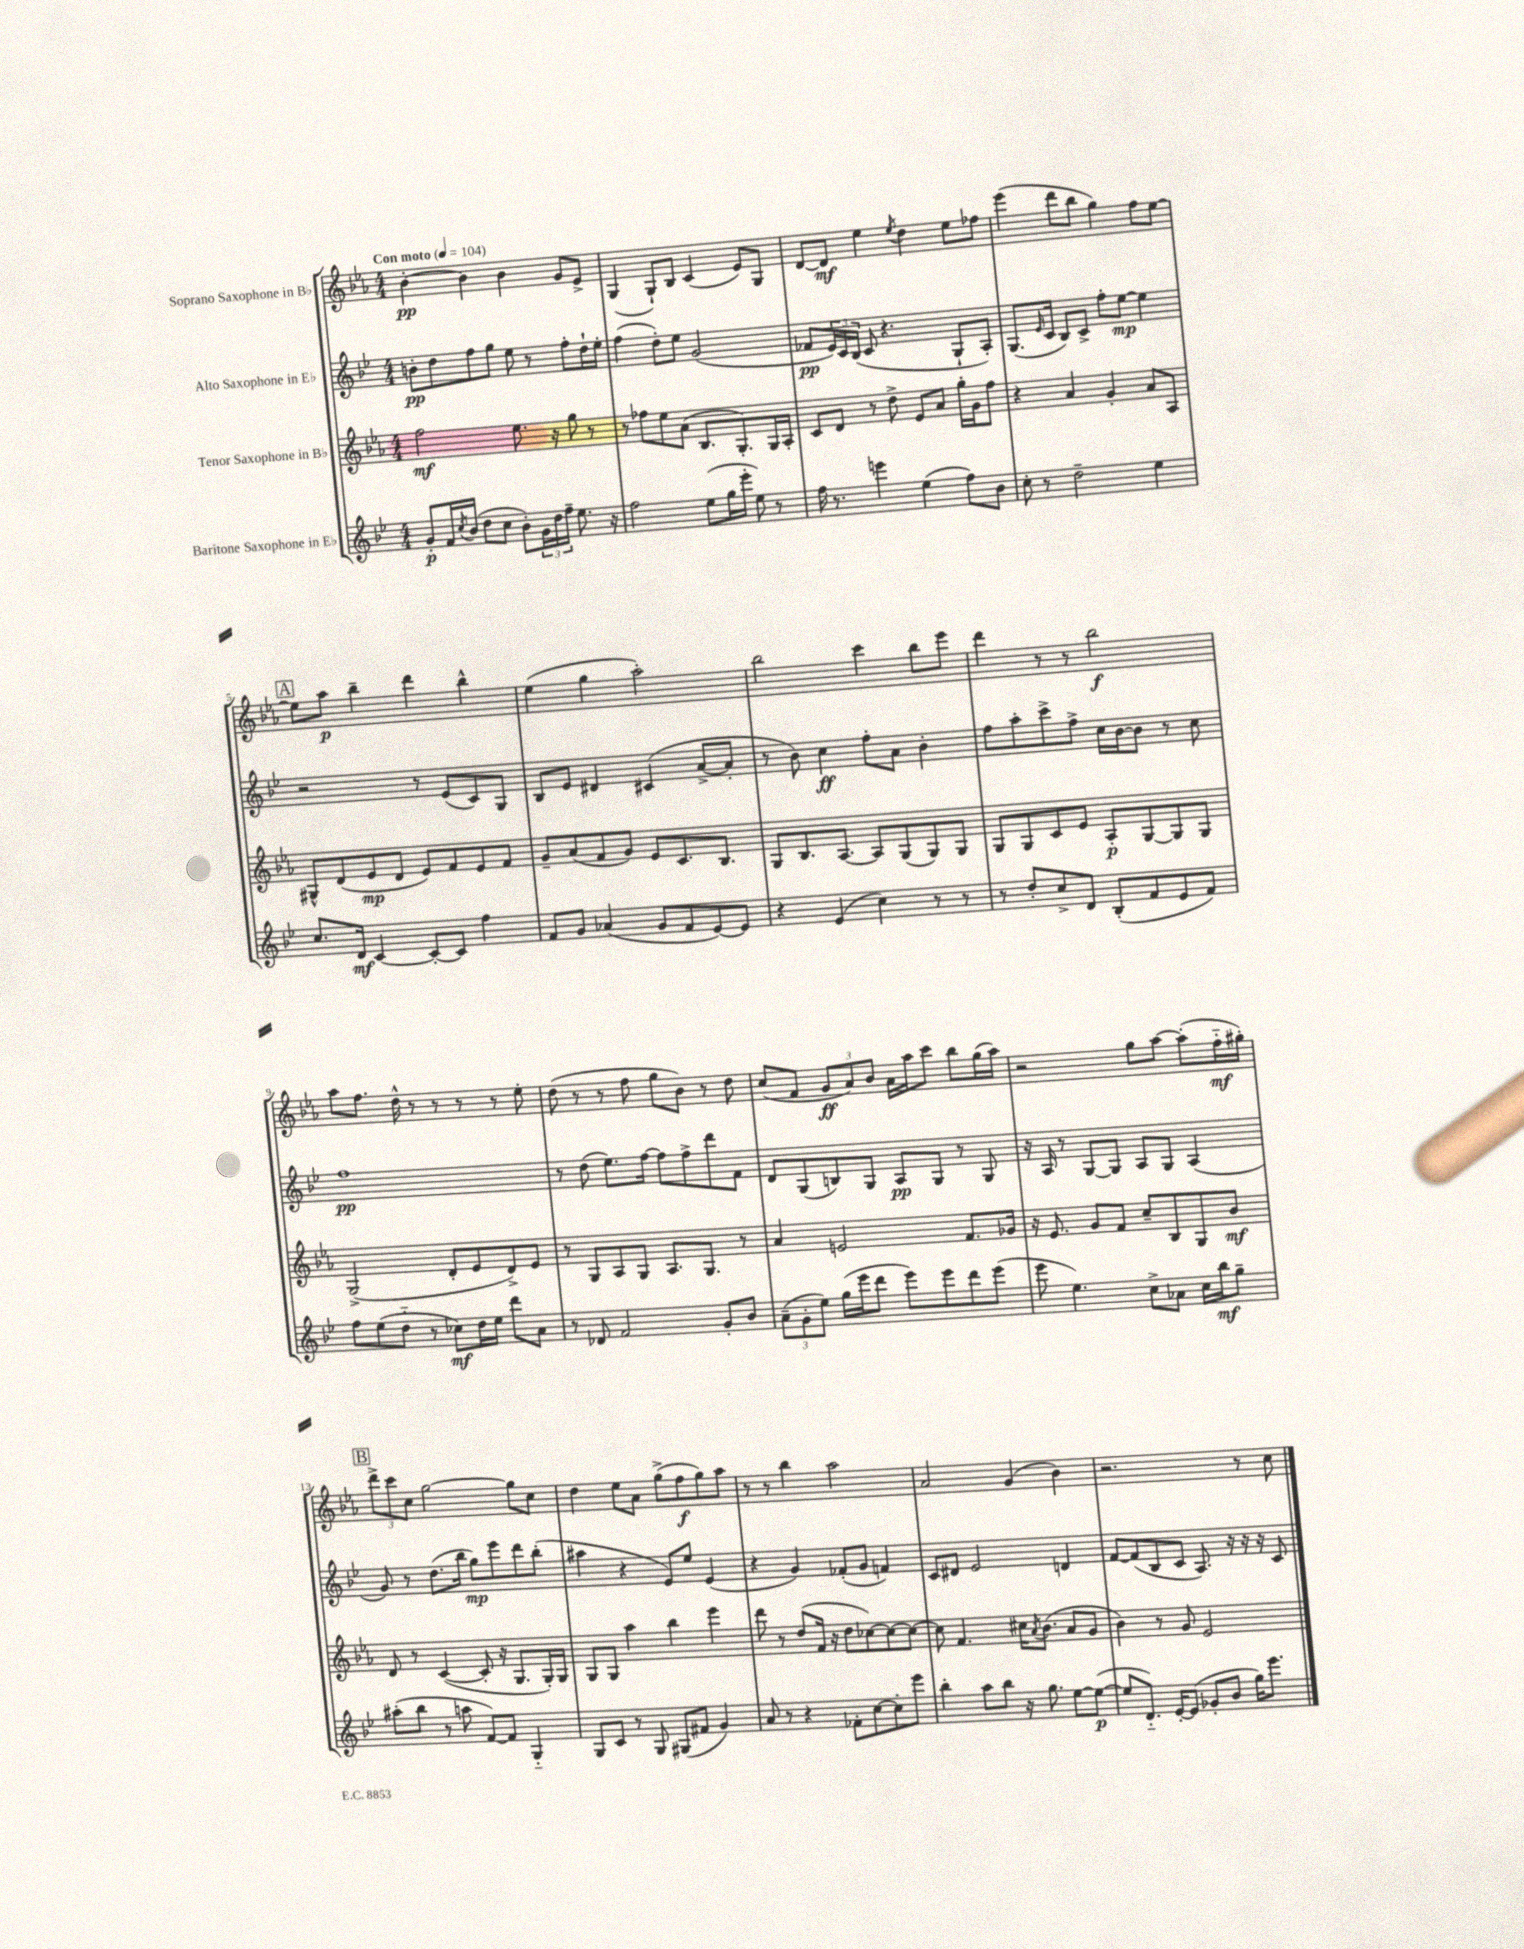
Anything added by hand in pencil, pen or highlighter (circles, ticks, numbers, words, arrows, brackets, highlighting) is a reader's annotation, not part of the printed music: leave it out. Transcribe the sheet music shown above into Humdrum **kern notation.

**kern	**dynam	**kern	**dynam	**kern	**dynam	**kern	**dynam
*part4	*part4	*part3	*part3	*part2	*part2	*part1	*part1
*staff4	*staff4	*staff3	*staff3	*staff2	*staff2	*staff1	*staff1
*I"Baritone Saxophone in E♭	*	*I"Tenor Saxophone in B♭	*	*I"Alto Saxophone in E♭	*	*I"Soprano Saxophone in B♭	*
*clefG2	*	*clefG2	*	*clefG2	*	*clefG2	*
*k[b-e-]	*	*k[b-e-a-]	*	*k[b-e-]	*	*k[b-e-a-]	*
*M4/4	*	*M4/4	*	*M4/4	*	*M4/4	*
*MM104	*	*MM104	*	*MM104	*	*MM104	*
=1	=1	=1	=1	=1	=1	=1	=1
!	!	!	!	!	!	!LO:TX:a:B:t=Con moto	!
8g'/L	p	2ff\	mf	8bn'\L	pp	[4b-'\	pp
16f/L	.	.	.	8dd\	.	.	.
8qcc/	.	.	.	.	.	.	.
(16b-/JJ	.	.	.	.	.	.	.
8dd\L	.	.	.	8ff\	.	4b-\]	.
8cc\J	.	.	.	8gg\J	.	.	.
8b-'\L)	.	8.ee-\	.	8ee-\	.	4b-\	.
24g\L	.	.	.	8r	.	.	.
24dd\	.	.	.	.	.	.	.
.	.	16r	.	.	.	.	.
24ff~\JJ	.	.	.	.	.	.	.
8.ee-\	.	8gg\	.	8ff'\L	.	8g/L	.
.	.	8r	.	16dd`\L	.	8e-^/J	.
16r	.	.	.	16ee-'\JJ	.	.	.
=2	=2	=2	=2	=2	=2	=2	=2
2ff\	.	8r	.	(4ff\	.	(4G/	.
.	.	8ff-X\L	.	.	.	.	.
.	.	8ee-\	.	8dd'\L)	.	8G`/L)	.
.	.	(8a-\J	.	8ee-\J	.	8B-/J	.
(8ee-\L	.	8.B-/L	.	(2g/	.	(4c/	.
16gg\L	.	.	.	.	.	.	.
16eee-'\JJ	.	8.G'/)	.	.	.	.	.
8ee-\)	.	.	.	.	.	8e-/L)	.
8r	.	16G/L	.	.	.	8G/J	.
.	.	16A-'/JJ	.	.	.	.	.
=3	=3	=3	=3	=3	=3	=3	=3
16ff\	.	8c/L	.	8f-X/L	pp	[8d/L	.
8.r	.	.	.	.	.	.	.
.	.	8d/J	.	24e-/L)	.	8d/J]	mf
.	.	.	.	24c/	.	.	.
.	.	.	.	(24B-/JJ	.	.	.
4eeen\	.	8r	.	8c/	.	4ee-\	.
.	.	8dd^\	.	4.r	.	.	.
.	.	.	.	.	.	8qee-/	.
(4ee-\	.	8e-/L	.	.	.	4dd\	.
.	.	8a-/J	.	.	.	.	.
8ff\L)	.	16gg'\LL	.	8G`/L	.	8ee-\L	.
.	.	16g\J	.	.	.	.	.
8b-\J	.	8ff\J	.	8A'/J)	.	8ff-X\J	.
=4	=4	=4	=4	=4	=4	=4	=4
8cc'\	.	4r	.	(8.G/L	.	(4eee-\	.
8r	.	.	.	.	.	.	.
.	.	.	.	16qqe-/	.	.	.
.	.	.	.	16c/Jk	.	.	.
2dd~\	.	4a-/	.	8B-/L)	.	8ddd\L	.
.	.	.	.	8c^/J	.	8bb-\J	.
.	.	4g'/	.	8ff'\L	.	4gg\)	.
.	.	.	.	[8ee-\J	mp	.	.
4ee-\	.	8a-/L	.	4ee-\]	.	8ff\L	.
.	.	8A-/J	.	.	.	[8ee-\J	.
!!LO:LB:g=z
!!LO:REH:place=s1:t=A
=5	=5	=5	=5	=5	=5	=5	=5
8.cc/L	.	8G#X^^/L	.	2r	.	8ee-\L]	.
.	.	(8d/	.	.	.	8aa-\J	p
16d/Jk	mf	.	.	.	.	.	.
[4c/	.	8e-/	mp	.	.	4bb-~\	.
.	.	8d/J	.	.	.	.	.
8c'/L_	.	8e-/L)	.	8r	.	4ddd\	.
8c/J]	.	8f/	.	(8e-/L	.	.	.
4ff\	.	8e-/	.	8c/)	.	4bb-^^\	.
.	.	8f/J	.	8G/J	.	.	.
=6	=6	=6	=6	=6	=6	=6	=6
8f/L	.	8g~/L	.	8B-/L	.	(4ee-\	.
8g/J	.	(8a-/	.	8e-/J	.	.	.
(4a-X/	.	8f/	.	4d#X/	.	4gg\	.
.	.	8g/J)	.	.	.	.	.
8g/L	.	8e-/L	.	(4c#X/	.	2aa-'\)	.
8f/	.	8.c/	.	.	.	.	.
[8e-/)	.	.	.	[8a^/L	.	.	.
.	.	8.B-/J	.	.	.	.	.
8e-/J]	.	.	.	8a'/J]	.	.	.
=7	=7	=7	=7	=7	=7	=7	=7
4r	.	8G/L	.	8r	.	2bb-\	.
.	.	8.B-/	.	8b-\)	.	.	.
(4e-/	.	.	.	4cc\	ff	.	.
.	.	[8.A-/J	.	.	.	.	.
4cc\)	.	8A-/L]	.	8ff'\L	.	4ccc\	.
.	.	(8G/	.	8a\J	.	.	.
8r	.	8G/)	.	4b-'\	.	8bb-\L	.
8r	.	8G/J	.	.	.	8eee-\J	.
=8	=8	=8	=8	=8	=8	=8	=8
8r	.	8G/L	.	8ff\L	.	4ddd\	.
8dd'/L	.	8G/	.	8aa'\	.	.	.
8cc^/	.	8c/	.	8ccc^\	.	8r	.
8d/J	.	8e-/J	.	8ff^\J	.	8r	.
(8B-'/L	.	8A-'/L	p	16cc\LL	.	2bb-\	f
.	.	.	.	[16b-\J	.	.	.
8f/	.	[8G/	.	8b-\J]	.	.	.
8e-/	.	8G/]	.	8r	.	.	.
8f/J)	.	8G/J	.	8cc\	.	.	.
!!LO:LB:g=z
=9	=9	=9	=9	=9	=9	=9	=9
8ff\L	.	(2G^/	.	1ff	pp	8aa-\L	.
(8ee-\	.	.	.	.	.	8.ff\J	.
8dd\J	.	.	.	.	.	.	.
.	.	.	.	.	.	16dd^^\	.
8r	.	.	.	.	.	8r	.
8cc-X\L)	mf	8d'/L	.	.	.	8r	.
16dd\L	.	8e-/	.	.	.	8r	.
16ee-\JJ	.	.	.	.	.	.	.
8ddd\L	.	8d^/)	.	.	.	8r	.
8a\J	.	8e-/J	.	.	.	8ee-'\	.
=10	=10	=10	=10	=10	=10	=10	=10
8r	.	8r	.	8r	.	(8dd\	.
8d-X/	.	8G/L	.	(8dd\	.	8r	.
2f/	.	8A-/	.	8.ee-\L)	.	8r	.
.	.	8G/J	.	.	.	8ff\	.
.	.	.	.	[16ff\Jk	.	.	.
.	.	8.A-/L	.	8ff\L]	.	8gg\L	.
.	.	.	.	8ff^\	.	8b-\J)	.
.	.	8.G/J	.	.	.	.	.
8g'/L	.	.	.	8ddd\	.	8r	.
8b-/J	.	8r	.	8f\J	.	8dd\	.
=11	=11	=11	=11	=11	=11	=11	=11
(12a~\L	.	4a-/	.	8d/L	.	(8cc/L	.
12g'\	.	.	.	.	.	.	.
.	.	.	.	(8G/	.	8f/J	.
12ee-\J)	.	.	.	.	.	.	.
(16gg\LL	.	2en/	.	8Bn/)	.	12g/L	ff
16eee-\J	.	.	.	.	.	.	.
.	.	.	.	.	.	12a-/)	.
8ddd\J	.	.	.	8G/J	.	.	.
.	.	.	.	.	.	12b-/J	.
8eee-\L)	.	.	.	8A/L	pp	16a-\LL	.
.	.	.	.	.	.	16aa-\J	.
8eee-\	.	.	.	8G/J	.	8ccc\J	.
8ddd\	.	8.f/L	.	8r	.	8bb-\L	.
(8eee-\J	.	.	.	8G/	.	(16gg\L	.
.	.	16g-X/Jk	.	.	.	16aa-\JJ)	.
=12	=12	=12	=12	=12	=12	=12	=12
8eee-\	.	16r	.	16r	.	2r	.
.	.	8.e-/	.	16A/	.	.	.
4.ee-\)	.	.	.	8r	.	.	.
.	.	8g/L	.	[8G/L	.	.	.
.	.	8f/J	.	8G/J]	.	.	.
8cc^\L	.	8cc~/L	.	8A/L	.	8gg\L	.
8a-X\J	.	8B-/	.	8G/J	.	[8aa-\J	.
16cc\LL	.	8G/	.	(4A/	.	(8aa-'\L]	.
16bb-\J	mf	.	.	.	.	.	.
8gg~\J	.	8b-/J	mf	.	.	16ff\L	mf
.	.	.	.	.	.	16gg#X'\JJ)	.
!!LO:LB:g=z
!!LO:REH:place=s1:t=B
=13	=13	=13	=13	=13	=13	=13	=13
(8aa#X'\L	.	8d/	.	8g/)	.	12ddd^\L	.
.	.	.	.	.	.	12ccc\	.
8bb-\J	.	8r	.	8r	.	.	.
.	.	.	.	.	.	12cc\J	.
8r	.	([4c/	.	(8.dd\L	.	[2gg\	.
8aan\	.	.	.	.	.	.	.
.	.	.	.	16bb-\Jk	.	.	.
[8f/L)	.	8c'/]	.	8gg\L)	mp	.	.
8f/J]	.	16r	.	8eee-\	.	.	.
.	.	8.G/L	.	.	.	.	.
4G/	.	.	.	8ddd\	.	8gg\L]	.
.	.	16G'/L)	.	(8bb-'\J	.	8cc\J	.
.	.	16G/JJ	.	.	.	.	.
=14	=14	=14	=14	=14	=14	=14	=14
8G/L	.	8G/L	.	4aa#X\	.	4dd\	.
8c/J	.	8G/J	.	.	.	.	.
8r	.	4aa-\	.	4r	.	8ee-\L	.
8G/	.	.	.	.	.	8a-\J	.
(8G#X/L	.	4bb-\	.	8e-/L)	.	(8gg^\L	.
8f#X/J	.	.	.	8ee-/J	.	8ff\	f
4g/)	.	4eee-\	.	(4e-/	.	8gg\)	.
.	.	.	.	.	.	8aa-\J	.
=15	=15	=15	=15	=15	=15	=15	=15
8a/	.	8ddd\	.	4r	.	8r	.
8r	.	8r	.	.	.	8r	.
4r	.	(8dd/L	.	4g/)	.	4bb-\	.
.	.	16f/Jk	.	.	.	.	.
.	.	16r	.	.	.	.	.
8f-X'\L	.	8dd\L	.	(8f-X'/L	.	2aa-\	.
[8cc\	.	[8cc-X\)	.	8g/J	.	.	.
8cc'\]	.	8cc-\_	.	4fn/)	.	.	.
8eee-\J	.	8cc-\J_	.	.	.	.	.
=16	=16	=16	=16	=16	=16	=16	=16
4bb-'\	.	8cc-\]	.	8c/L	.	2a-/	.
.	.	4.f/	.	8d#X/J	.	.	.
8aa\L	.	.	.	2e-/	.	.	.
8bb-\J	.	.	.	.	.	.	.
16r	.	16cc#X\KL	.	.	.	(4g/	.
.	.	8qa-/	.	.	.	.	.
8.gg\	.	(8.b-\J	.	.	.	.	.
[8ee-\L	.	8a-/L	.	4dn/	.	4b-\)	.
(8ee-\J_	p	8g/J	.	.	.	.	.
=17	=17	=17	=17	=17	=17	=17	=17
8ee-/L]	.	4b-\)	.	[8f/L	.	2.r	.
8.d/J)	.	.	.	(8f/]	.	.	.
.	.	8r	.	8B-/	.	.	.
[16e-'/KL	.	.	.	.	.	.	.
(8e-/J]	.	8g/	.	8c/J	.	.	.
8g-X'/L	.	2e-/	.	8.A/)	.	.	.
8b-/J	.	.	.	.	.	.	.
.	.	.	.	16r	.	.	.
16gg\KL)	.	.	.	16r	.	8r	.
8.eee-\J	.	.	.	16r	.	.	.
.	.	.	.	8c/	.	8cc\	.
==	==	==	==	==	==	==	==
*-	*-	*-	*-	*-	*-	*-	*-
